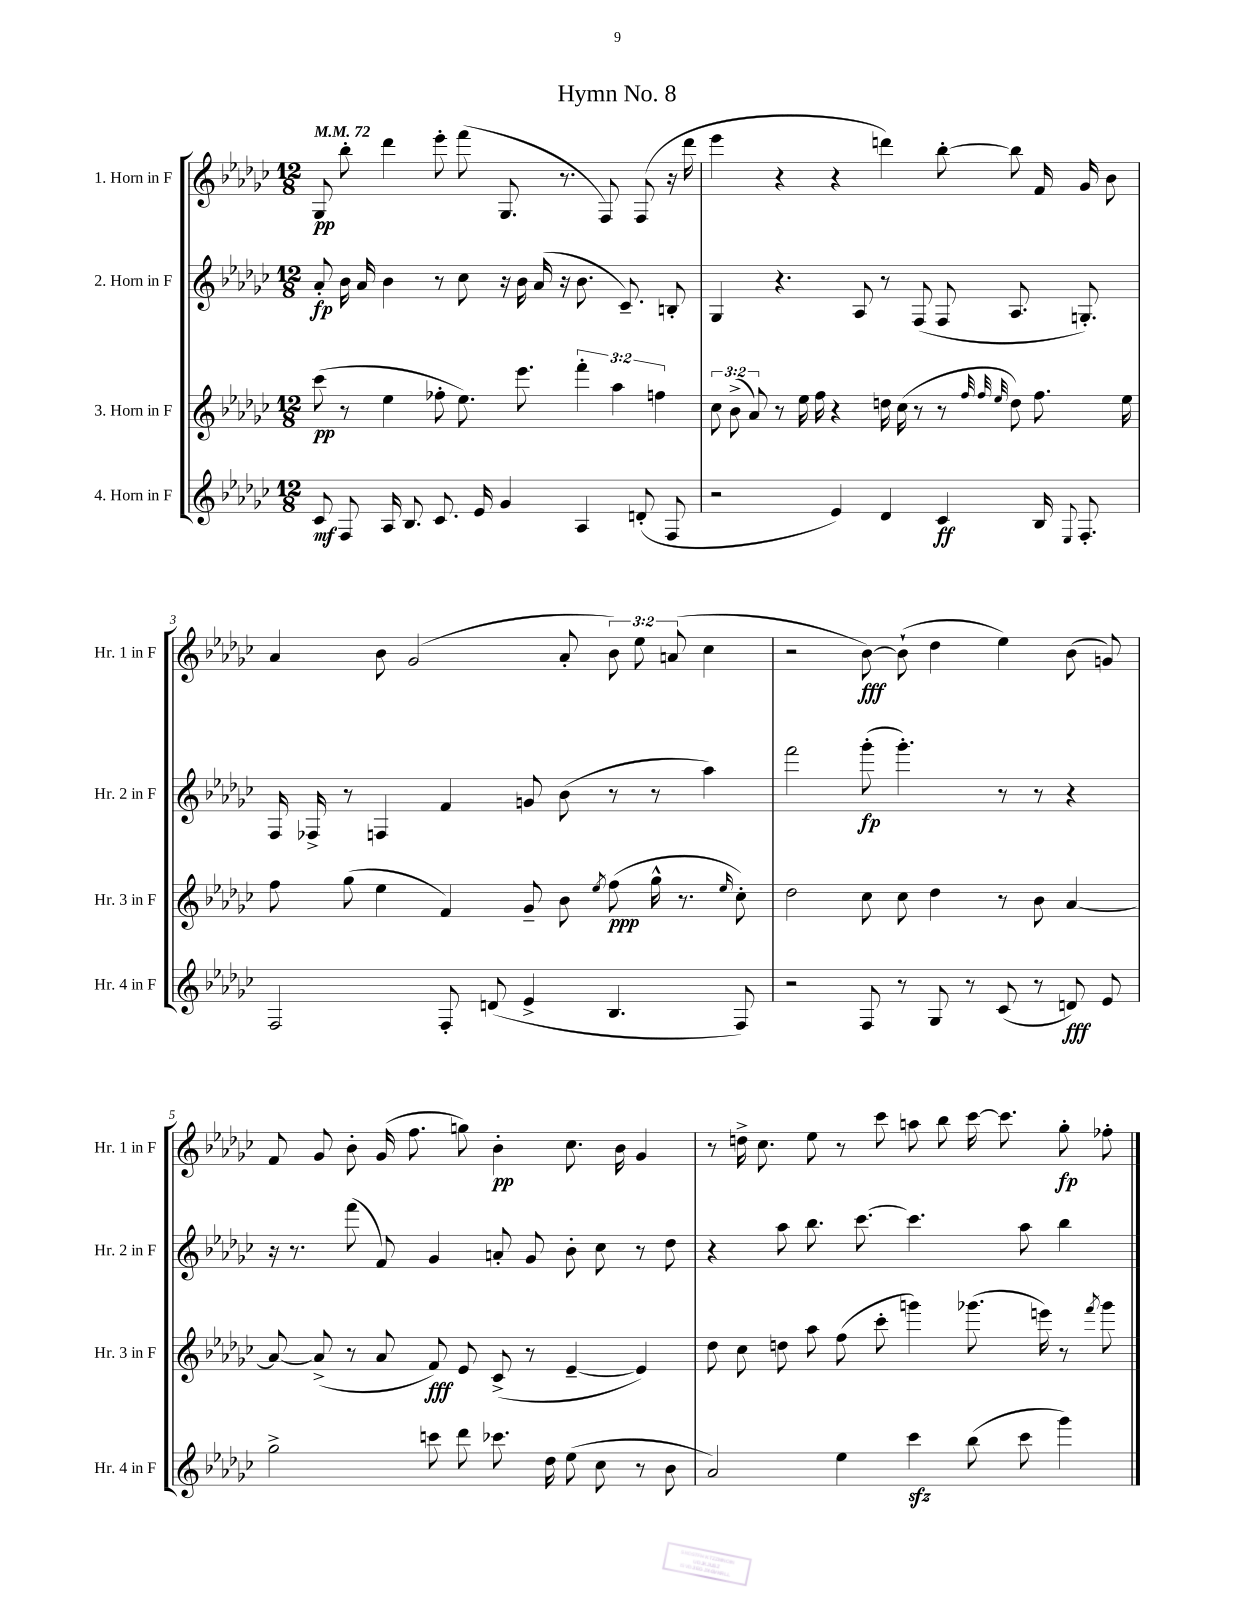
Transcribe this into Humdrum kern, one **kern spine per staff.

**kern	**kern	**kern	**kern
*staff4	*staff3	*staff2	*staff1
*clefG2	*clefG2	*clefG2	*clefG2
*k[b-e-a-d-g-c-]	*k[b-e-a-d-g-c-]	*k[b-e-a-d-g-c-]	*k[b-e-a-d-g-c-]
*M12/8	*M12/8	*M12/8	*M12/8
*MM72	*MM72	*MM72	*MM72
8c-/	(8ccc-\	8a-'/	8G-/
8F/	8r	16b-\	8bb-'\
.	.	16a-/	.
16A-/	4ee-\	4b-\	4ddd-\
8.B-/	.	.	.
8.c-/	8ff-'\	8r	8eee-'\
.	8.ee-\)	8cc-\	(8fff\
16e-/	.	.	.
4g-/	.	16r	8.G-/
.	8.eee-\	16b-\	.
.	.	(16a-/	.
.	.	16r	8.r
4A-/	6fff'\	8.b-\	.
.	.	.	8F/)
.	6aa-\	.	.
.	.	8.c-~/)	.
(8d'/	.	.	(8F/
.	6ff\	.	.
8F/	.	8B'/	16r
.	.	.	16ddd-\
=	=	=	=
2r	12cc-\	4G-/	4eee-\
.	(12b-^\	.	.
.	12a-/)	.	.
.	8r	4.r	4r
.	16ee-\	.	.
.	16ff\	.	.
4e-/)	4r	.	4r
.	.	8A-/	.
4d-/	16dd\	8r	4ddd\)
.	(16cc-\	.	.
.	8r	(8F/	.
4c-/	8r	8F/	[8bb-'\
.	32qqff/	.	.
.	32qqff/	.	.
.	32qqee-/	.	.
.	8dd\)	8.A-/	8bb-\]
16B-/	8.ff\	.	16f/
8qqE-/	.	.	.
8.F'/	.	8.G'/)	16g-/
.	.	.	8b-\
.	16ee-\	.	.
=	=	=	=
2F/	8ff\	16F/	4a-/
.	.	16F-^/	.
.	(8gg-\	8r	.
.	4ee-\	4F/	8b-\
.	.	.	(2g-/
8F'/	4f/)	4f/	.
(8d/	.	.	.
4e-^/	8g-~/	8g/	.
.	8b-\	(8b-\	8a-'/
.	8qee-/	.	.
4.B-/	(8ff\	8r	12b-\)
.	.	.	12ee-\
.	16gg-^^\	8r	.
.	.	.	(12a/
.	8.r	.	.
.	.	4aa-\)	4cc-\
.	16qqee-/	.	.
8F/)	8cc-'\)	.	.
=	=	=	=
2r	2dd-\	2fff\	2r
8F/	8cc-\	(8ggg-'\	[8b-\)
8r	8cc-\	4.ggg-'\)	(8b-`\]
8G-/	4dd-\	.	4dd-\
8r	.	.	.
(8c-/	8r	8r	4ee-\)
8r	8b-\	8r	.
8d/)	[4a-/	4r	(8b-\
8e-/	.	.	8g/)
=	=	=	=
2gg-^\	8a-/_	16r	8f/
.	.	8.r	.
.	(8a-^/]	.	8g-/
.	8r	(8fff\	8b-'\
.	8a-/	8f/)	(16g-/
.	.	.	8.ff\
8ccc\	8f/)	4g-/	.
8ddd-\	8e-/	.	8gg\)
8.ccc-\	(8c-^/	8a'/	4b-'\
.	8r	8g-/	.
16dd-\	.	.	.
(8ee-\	[4e-~/	8b-'\	8.cc-\
8cc-\	.	8cc-\	.
.	.	.	16b-\
8r	4e-/])	8r	4g-/
8b-\	.	8dd-\	.
=	=	=	=
2a-/)	8dd-\	4r	8r
.	8cc-\	.	16dd^\
.	.	.	8.cc-\
.	8dd\	8aa-\	.
.	8aa-\	8.bb-\	8ee-\
4ee-\	(8ff\	.	8r
.	.	[8.ccc-\	.
.	8ccc-'\	.	8ccc-\
4ccc-\	4ggg\)	4.ccc-\]	8aa\
.	.	.	8bb-\
(8bb-\	(8.ggg-\	.	[16ccc-\
.	.	.	8.ccc-\]
8ccc-\	.	8aa-\	.
.	16eee\)	.	.
4ggg-\)	8r	4bb-\	8gg-'\
.	8qfff/	.	.
.	8ggg-\	.	8ff-'\
==	==	==	==
*-	*-	*-	*-
